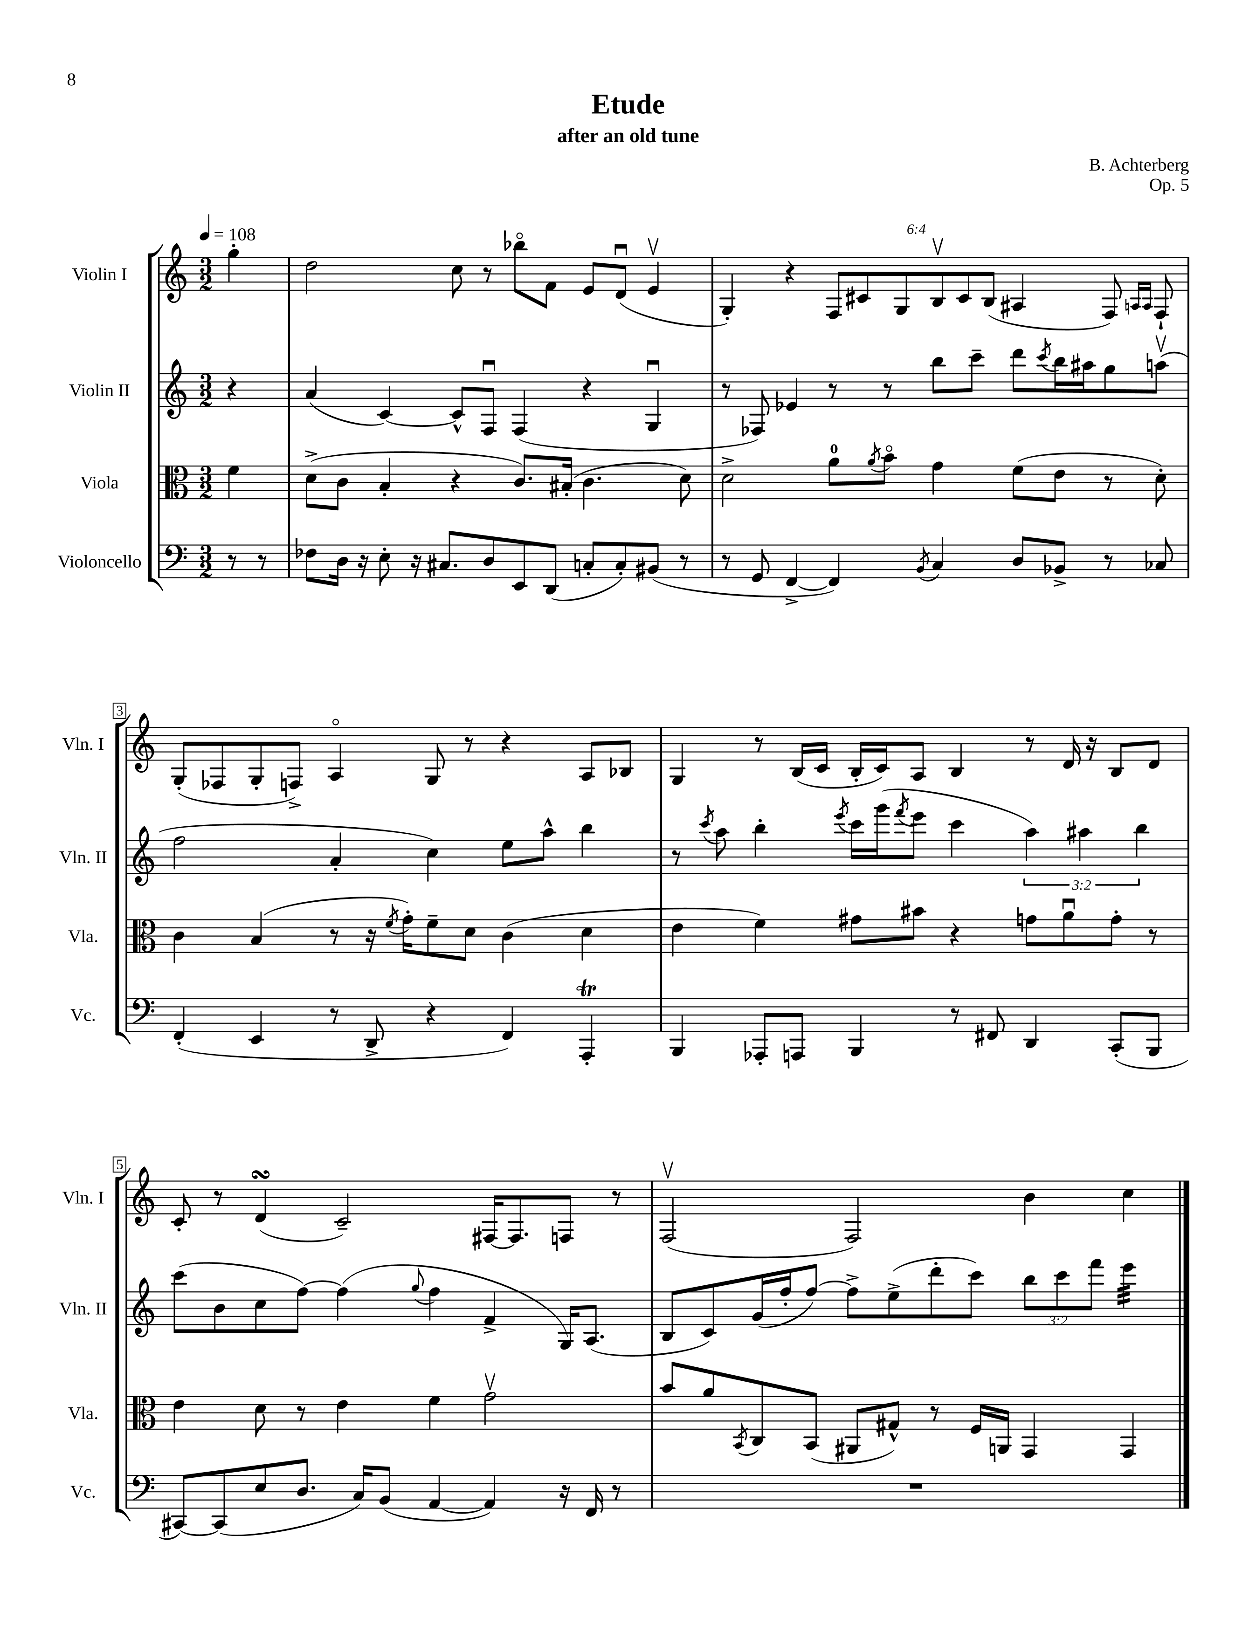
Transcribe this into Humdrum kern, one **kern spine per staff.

**kern	**kern	**kern	**kern
*part4	*part3	*part2	*part1
*staff4	*staff3	*staff2	*staff1
*I"Violoncello	*I"Viola	*I"Violin II	*I"Violin I
*I'Vc.	*I'Vla.	*I'Vln. II	*I'Vln. I
*clefF4	*clefC3	*clefG2	*clefG2
*k[]	*k[]	*k[]	*k[]
*M3/2	*M3/2	*M3/2	*M3/2
*MM108	*MM108	*MM108	*MM108
=	=	=	=
8r	4f\	4r	4gg'\
8r	.	.	.
=1	=1	=1	=1
8F-X\L	(8d^\L	(4a/	2dd\
16D\Jk	8c\J	.	.
16r	.	.	.
8E'\	4B'/	[4c/)	.
16r	.	.	.
8.C#X/L	.	.	.
.	4r	8c^^/L]	8cc\
8D/	.	8Fu/J	8r
8EE/	8.c/L)	(4F/	8bb-X\L
(8DD/J	.	.	8f\J
.	(16B#X'/Jk	.	.
8Cn'/L	4.c\	4r	8e/L
8C'/)	.	.	(8du/J
(8BB#X/J	.	4Gu/	4ev/
8r	8d\)	.	.
=2	=2	=2	=2
8r	2d^\	8r	4G'/)
8GG/	.	8F-X/)	.
[4FF^/	.	4e-X/	4r
4FF/])	8a\L	8r	12F/L
.	.	.	12c#X/
.	8qa/	.	.
.	8b\J	8r	.
.	.	.	12G/
8qBB/	.	.	.
4C/	4g\	8bb\L	12Bv/
.	.	.	12c#/
.	.	8ccc~\J	.
.	.	.	(12B/J
8D/L	(8f\L	8ddd\L	4A#X/
.	.	8qccc/	.
8BB-X^/J	8e\J	16bb\L	.
.	.	16aa#X\J	.
8r	8r	8gg\	8F/)
.	.	.	16qqAn/LL
.	.	.	16qqA/JJ
8C-X/	8d'\)	(8aanv\J	8F`/
!!LO:LB:g=z
=3	=3	=3	=3
(4FF'/	4c\	2ff\	(8G'/L
.	.	.	8F-X/
4EE/	(4B/	.	8G'/
.	.	.	8Fn^/J)
8r	8r	4a'/	4A/
8DD^/	16r	.	.
.	8qf/	.	.
.	16g'\KL)	.	.
4r	8f~\	4cc\)	8G/
.	8d\J	.	8r
4FF/)	(4c\	8ee\L	4r
.	.	8aa^^\J	.
4AAAT'/	4d\	4bb\	8A/L
.	.	.	8B-X/J
=4	=4	=4	=4
4BBB/	4e\	8r	4G/
.	.	8qccc/	.
.	.	8aa\	.
8AAA-X'/L	4f\)	4bb'\	8r
8AAAn/J	.	.	(16B/LL
.	.	.	16c/JJ
.	.	8qeee/	.
4BBB/	8g#X\L	16ccc\LL	16B'/LL
.	.	(16ggg\J	16c/J)
.	.	8qfff/	.
.	8b#X\J	8eee\J	8A/J
8r	4r	4ccc\	4B/
8FF#X/	.	.	.
4DD/	8gn\L	6aa\)	8r
.	8au\	.	16d/
.	.	6aa#X\	.
.	.	.	16r
(8CC'/L	8g'\J	.	8B/L
.	.	6bb\	.
8BBB/J	8r	.	8d/J
!!LO:LB:g=z
=5	=5	=5	=5
[8CC#X/L)	4e\	(8ccc\L	8c'/
(8CC#/]	.	8b\	8r
8E/	8d\	8cc\	(4dsSSS/
8.D/J	8r	[8ff\J)	.
.	4e\	(4ff\]	2c~/)
16C/KL)	.	.	.
(8BB/J	.	.	.
.	.	8qqgg/	.
[4AA/	4f\	4ff\	.
4AA/])	2gv\	4f^/	[16F#X/KL
.	.	.	8.F#/]
16r	.	16G/KL)	8Fn/J
16FF/	.	(8.A/J	.
8r	.	.	8r
=6	=6	=6	=6
1.r	8b/L	8B/L	(2Fv/
.	8a/	8c/)	.
.	8qBB/	.	.
.	8C/	(16g/L	.
.	.	16ff'/J	.
.	(8BB/J	[8ff/J)	.
.	8AA#X/L	8ff^\L]	2F/)
.	8G#X^^/J)	(8ee^\	.
.	8r	8ddd'\	.
.	16F/LL	8ccc\J)	.
.	16AAn/JJ	.	.
.	4GG/	12bb\L	4b\
.	.	12ccc\	.
.	.	12fff\J	.
*	*	*tremolo	*
.	4GG/	32eee\LLL	4cc\
.	.	32eee\	.
.	.	32eee\	.
.	.	32eee\	.
.	.	32eee\	.
.	.	32eee\	.
.	.	32eee\	.
.	.	32eee\JJJ	.
*	*	*Xtremolo	*
==	==	==	==
*-	*-	*-	*-
